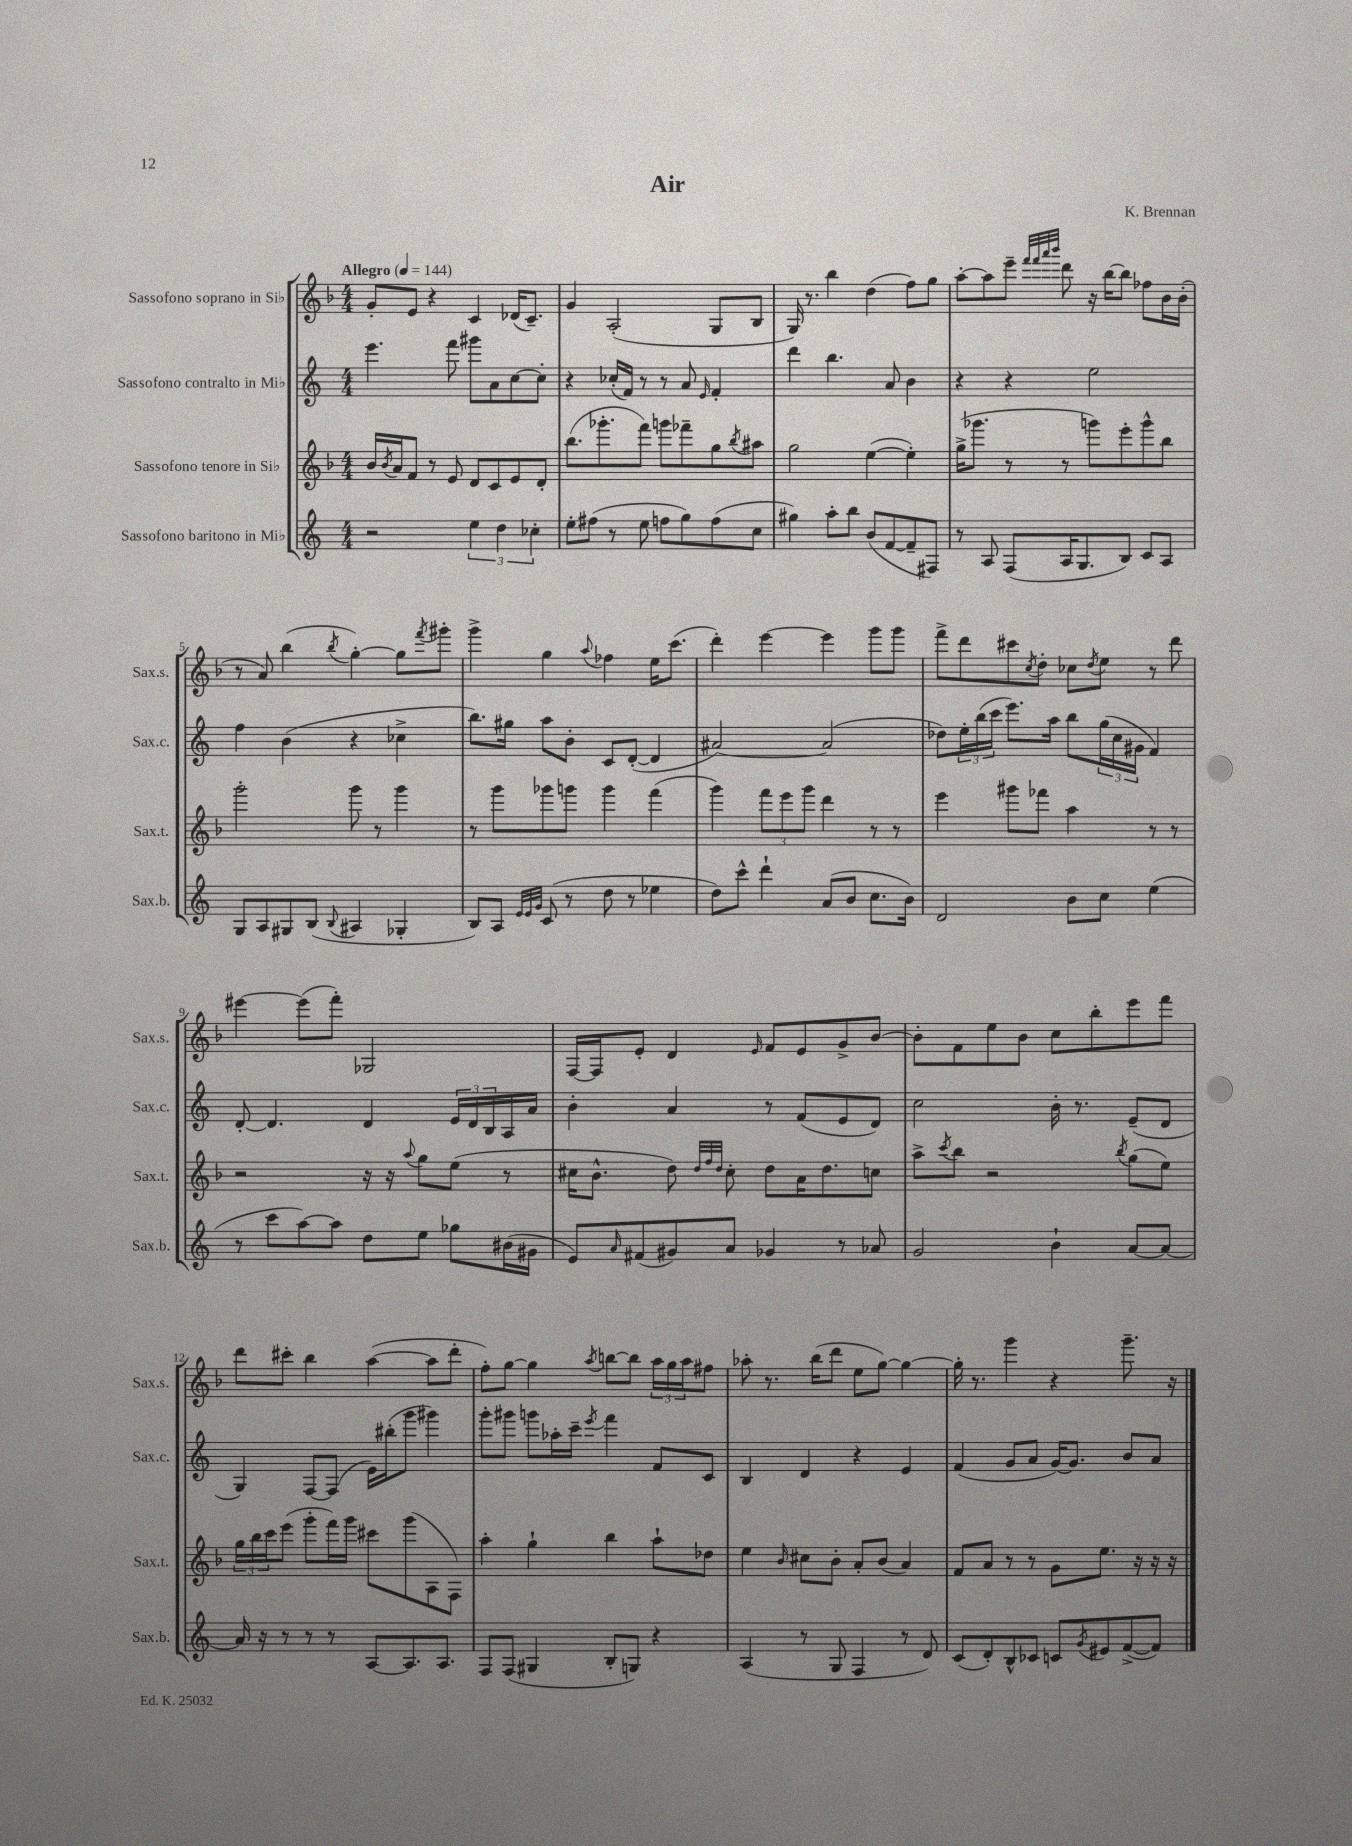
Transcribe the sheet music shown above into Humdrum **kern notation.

**kern	**kern	**kern	**kern
*staff4	*staff3	*staff2	*staff1
*clefG2	*clefG2	*clefG2	*clefG2
*k[]	*k[b-]	*k[]	*k[b-]
*M4/4	*M4/4	*M4/4	*M4/4
*MM144	*MM144	*MM144	*MM144
2r	16b-/LL	4.eee\	8g'/L
.	8qb-/	.	.
.	16a/J	.	.
.	8f/J	.	8e/J
.	8r	.	4r
.	8e/	8fff\	.
6ee\	8d/L	8ggg#\L	4c/
.	8c/	8a\	.
6dd\	.	.	.
.	8e/	[8cc\	(16d-/LK
.	.	.	8.c~/J)
6cc-'\	.	.	.
.	8d'/J	8cc'\]J	.
=	=	=	=
8ee'\L	(8.bb-\L	4r	4g/
(8ff#\J	.	.	.
.	8.ggg-'\	.	.
8r	.	(16cc-'/LL	(2A'/
.	.	16f/JJ)	.
8ee\	8fff\J)	8r	.
8ff\L	8ggg\L	8r	.
8gg\)	8fff-~\	8a/	.
.	.	16qqe/	.
(8ff\	8gg\	4f'/	8G/L
.	8qbb-/	.	.
8cc\J	8aa#\J	.	8B-/J
=	=	=	=
4gg#\)	2gg\	4ddd\	16G/)
.	.	.	8.r
8aa'\L	.	4.bb\	4bb-\
8bb\J	.	.	.
(8b/L	([4ee\	.	(4dd\
[8f/	.	8a/	.
8f~/]	4ee'\])	4b\	8ff\L)
8F#/J)	.	.	8gg\J
=	=	=	=
8r	(16gg^\LK	4r	[8aa'\L
.	8.ggg-\J	.	.
8A/	.	.	8aa\]
(8F/L	8r	4r	8eee~\J
.	.	.	32qqfff/LLL
.	.	.	32qqfff/
.	.	.	32qqaaa/
.	.	.	32qqbbb-/JJJ
16A/K	8r	.	8ddd\
8.G/	.	.	.
.	8ggg\L)	2ee\	16r
.	.	.	[16bb-\LK
8B/J)	8eee'\	.	8bb-\]J
8c/L	8ggg^^\	.	8ff-\L
8A/J	8bb-\J	.	16b-\L
.	.	.	(16b-'\JJ
=	=	=	=
8G/L	2ggg'\	4ff\	8r
8A/	.	.	8a/)
8G#/	.	(4b\	(4bb-\
(8B/J	.	.	.
8qqB/	.	.	8qbb-/
4A#/	8ggg\	4r	[4gg'\)
.	8r	.	.
4G-'/	4ggg\	4cc-^\	8gg\]L
.	.	.	8qfff/
.	.	.	8ggg#'\J
=	=	=	=
8B/L)	8r	8.bb\L)	4ggg^\
8A/J	8ggg\L	.	.
.	.	16gg#\Jk	.
32qqe/LLL	.	.	.
32qqe/	.	.	.
32qqg/JJJ	.	.	.
(8c/	8ggg-\	8aa\L	4gg\
8r	8ggg\J	8b'\J	.
.	.	.	8qqaa/
8dd\	4ggg\	8c/L	4ff-\
8r	.	([8d'/J	.
4ee-\	(4fff\	4d/]	16ee\LK
.	.	.	(8.ccc\J
=	=	=	=
8dd\L)	4ggg\)	[2a#/)	4ddd'\)
8ccc^^\J	.	.	.
4ddd`\	12fff\L	.	[4eee\
.	12eee\	.	.
.	12ggg\J	.	.
(8a/L	4ddd\	(2a#/]	4eee\]
8b/J	.	.	.
8.cc\L	8r	.	8ggg\L
.	8r	.	8ggg\J
16b\Jk)	.	.	.
=	=	=	=
2d/	4eee\	8dd-\L)	8fff^\L
.	.	24ee'\L	8ddd\
.	.	(24bb\	.
.	.	24ccc\JJ	.
.	8ggg#\L	8.eee\L)	8ccc#\
.	.	.	8qcc/
.	8fff-\J	.	8dd'\J
.	.	16aa\Jk	.
8b\L	4aa\	8bb\L	8cc-\L
.	.	.	8qdd/
8cc\J	.	(24gg\L	8ee\J
.	.	24cc\	.
.	.	24g#\JJ	.
(4ee\	8r	4f/)	8r
.	8r	.	8ddd\
=	=	=	=
8r	2r	[8d'/	[4eee#\
8ccc\L	.	4.d/]	.
[8aa\)	.	.	(8eee#\]L
8aa\]J	.	.	8fff'\J)
8dd\L	16r	4d/	2G-/
.	16r	.	.
.	8qqaa/	.	.
8ee\J	8gg\L	.	.
8gg-\L	(8ee\J	24e/LL	.
.	.	24d/	.
.	.	24B/	.
(16b#\L	8r	16A/	.
16g#\JJ	.	16a/JJ	.
=	=	=	=
8e/L)	16cc#\LK	4b'\	[16F/LL
.	8.b-^^\J	.	16F/]J
16qqa/	.	.	.
(8f#/	.	.	8e'/J
8g#/)	8dd\)	4a/	4d/
.	32qqdd/LLL	.	.
.	32qqff/	.	.
.	32qqdd/JJJ	.	.
8a/J	8cc#'\	.	.
.	.	.	16qqe/
4g-/	8dd\L	8r	8f/L
.	16a\K	(8f/L	8e/
.	8.dd\	.	.
8r	.	8e/	8g^/
8a-/	8cc\J	8d/J)	[8b-/J
=	=	=	=
2g/	8aa^\L	2cc\	8b-'\]L
.	8qccc/	.	.
.	8bb-\J	.	8f\
.	2r	.	8ee\
.	.	.	8b-\J
4b`\	.	16b'\	8cc\L
.	.	8.r	.
.	.	.	8bb-'\
.	8qbb-/	.	.
[8a/L	(8gg\L	(8e~/L	8eee\
8a/_J	8ee\J)	8d/J	8fff\J
=	=	=	=
16a/]	24gg\LL	4G/)	8ddd\L
.	24bb-\	.	.
16r	.	.	.
.	24ccc\J	.	.
8r	(8eee\J	.	8ccc#'\J
8r	8ggg'\L	[8F/L	4bb-\
8r	16fff\L)	(8F/]J	.
.	16ggg\JJ	.	.
[8A/L	8ccc#\L	16e\LL)	([4aa\
.	.	(16bb#'\J	.
8.A/]	(8ggg\	8ggg\J	.
.	8A\	4ggg#\)	8aa\]L
8.A/J	.	.	.
.	8F\J)	.	8ddd'\J
=	=	=	=
8F/L	4aa'\	8ggg'\L	8ff'\L)
(8F/J	.	8ggg#\J	[8gg\J
4G#/	4gg`\	8ggg\L	4gg\]
.	.	16aa-'\L	.
.	.	16ccc~\JJ	.
.	.	8qeee/	8qaa/
8B'/L	4bb-\	4fff\	[8bb\L
8G/J)	.	.	8bb\]J
4r	8aa`\L	8f/L	24aa\LL
.	.	.	24gg\
.	.	.	24aa\J
.	8dd-\J	8c/J	8ff#\J
=	=	=	=
(4A/	4ee\	4B/	8aa-'\
.	.	.	8.r
.	16qqb-/	.	.
8r	8cc#\L	4d/	.
.	.	.	(16bb-\LK
8G/	8b-'\J	.	8ddd\J
4F/	8a'/L	4r	8ee\L
.	(8b-/J	.	[8gg\J)
8r	4a/)	4e/	4gg\_
8d/)	.	.	.
=	=	=	=
(8c/L	8f/L	(4f/	16gg'\]
.	.	.	8.r
8d'/)	8a/J	.	.
8B^^/	8r	8g/L	4ggg\
8c-/J	8r	8a/J	.
8c/L	8g\L	[16g/LK)	4r
.	.	8.g/]J	.
8qg/	.	.	.
8e#/	8.ee\J	.	.
([8f^/	.	8b/L	8.ggg~\
.	16r	.	.
8f/]J)	16r	8a/J	.
.	16r	.	16r
==	==	==	==
*-	*-	*-	*-
